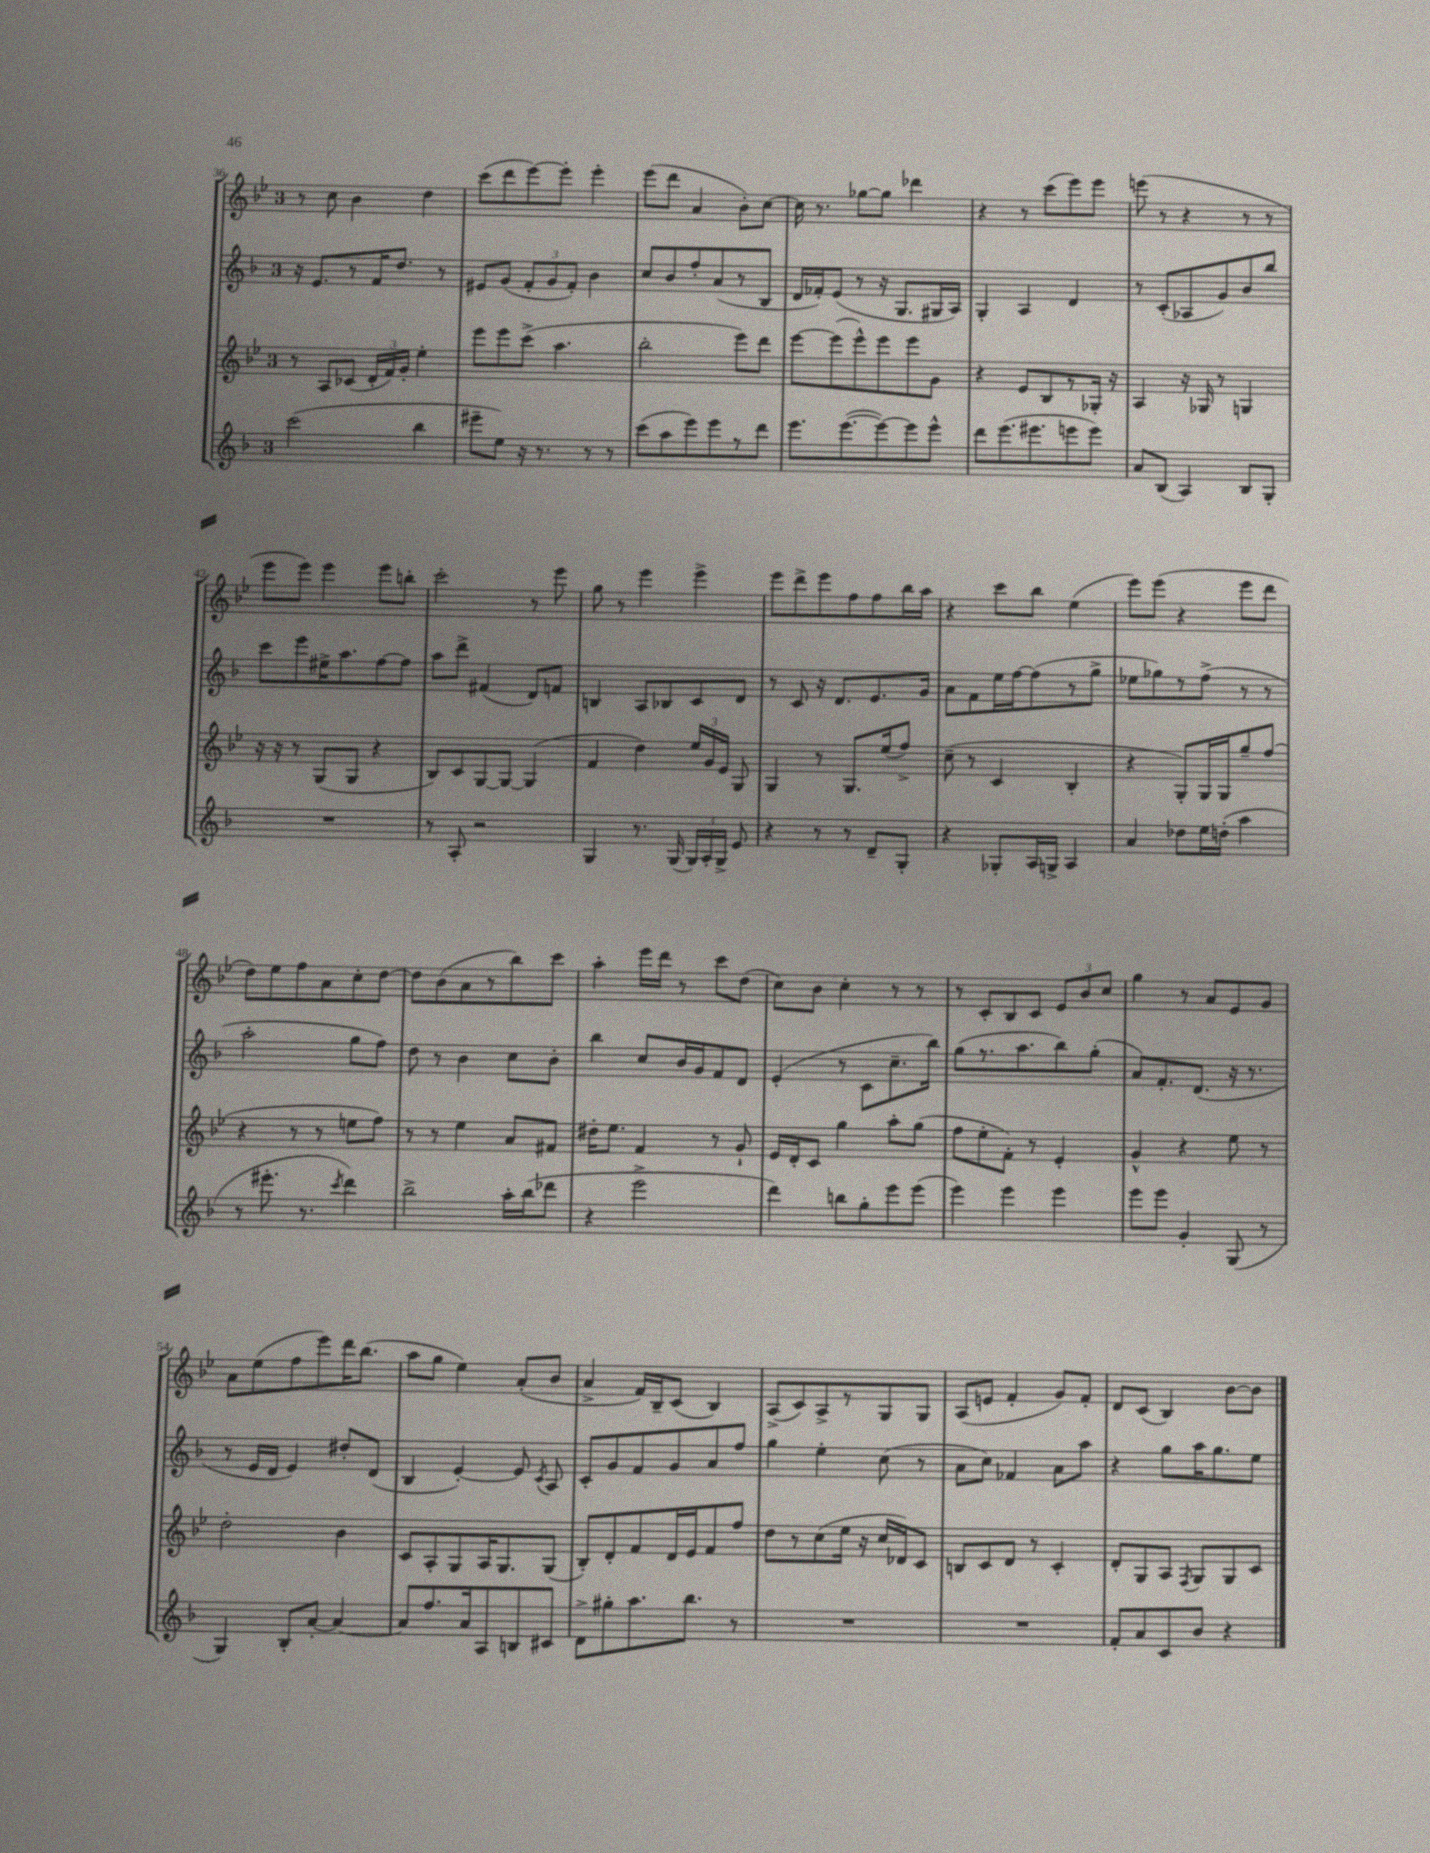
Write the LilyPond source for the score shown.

<<
\new StaffGroup <<
\new Staff = "s0" {
    \clef treble \key bes \major \once \override Staff.TimeSignature.style = #'single-digit \time 3/4
    \autoBeamOff r8 c''8 bes'4 d''4 |
    c'''8[( d'''8 ees'''8~) ees'''8]-. ees'''4-. |
    ees'''8[( d'''8] a'4 bes'8[-.) c''8]~ |
    c''16 r8. ges''8[~ ges''8] des'''4 |
    r4 r8 c'''8[( ees'''8) ees'''8] |
    e'''8( r8 r4 r8 r8 |
    ees'''8[ ees'''8]) ees'''4 ees'''8[ b''8]-. |
    c'''2-. r8 ees'''8 |
    g''8 r8 ees'''4 ees'''4-> |
    ees'''8[ d'''8-> ees'''8 f''8 f''8 bes''16 a''16] |
    r4 c'''8[ bes''8] ees''4( |
    ees'''8[) ees'''8]( r4 ees'''8[ d'''8] |
    d''8[) ees''8 f''8 a'8 c''8-. d''8]~ |
    d''8[ bes'8( a'8 r8 bes''8) c'''8] |
    a''4-. ees'''16[ d'''16] r8 c'''8[ d''8]( |
    c''8[) bes'8] c''4-. r8 r8 |
    r8 c'8[-. bes8 c'8] \tuplet 3/2 { ees'8[ bes'8 c''8] } |
    g''4 r8 a'8[ ees'8 g'8] |
    a'8[ ees''8( f''8 ees'''8) d'''16 bes''8.]( |
    a''8[ g''8] ees''4) a'8[-.( bes'8] |
    a'4-> f'16[) bes16-- c'8]( bes4) |
    a8[->( c'8) a8-> r8 g8 g8] |
    a8[( e'8] f'4-. g'8[) f'8]-. |
    d'8[ c'8]( bes4) bes'8[~ bes'8] \bar "|." |
}
\new Staff = "s1" {
    \clef treble \key f \major \once \override Staff.TimeSignature.style = #'single-digit \time 3/4
    \autoBeamOff r16 e'8.[ r8 f'16 d''8.] r8 |
    eis'8[ g'8]( \tuplet 3/2 { f'8[-. g'8 f'8]-.) } bes'4 |
    c''8[ bes'8 f''8-. a'8( r8 bes8] |
    d'16[ fes'16-.) e'8]( r8 r16 g8.[ gis16 a16]) |
    g4-. a4 d'4 |
    r8 c'8[-.( aes8 g'8) bes'8 bes''8] |
    c'''8[ e'''8 eis''16-> a''8. f''8~ f''8] |
    a''8[ d'''8]-> fis'4( d'8[) f'8] |
    b4 a8[ bes8 c'8 d'8] |
    r8 c'8 r16 d'8.[ e'8. g'16] |
    a'8[ f'8 e''16 f''16~ f''8( r8 g''8]-> |
    ees''8[ ges''8) r8 f''8]->( r8 r8 |
    a''2-. g''8[ f''8]) |
    d''8 r8 bes'4 c''8[ bes'8]-. |
    bes''4 c''8[ bes'16 g'16 f'8 d'8] |
    e'4-.( r8 c'8[ c''8.-- bes''16]) |
    g''8[( r8. a''8. bes''8) g''8]-.( |
    a'8[) f'8.-. d'8.]( r16 r8. |
    r8 e'16[ d'16] e'4) dis''8[-. d'8]( |
    bes4 e'4~-.) e'8 \acciaccatura { c'8 } a8 |
    c'8[-. g'8 f'8 g'8 a'8 f''8] |
    g''4 e''4-. c''8( r8 |
    a'8[ c''8]) fes'4 a'8[ a''8] |
    r4 g''8[ a''16 g''8. e''8] \bar "|." |
}
\new Staff = "s2" {
    \clef treble \key bes \major \once \override Staff.TimeSignature.style = #'single-digit \time 3/4
    \autoBeamOff r8 a8[ ces'8]( \tuplet 3/2 { d'16[-. f'16) g'16]-. } ees''4-. |
    ees'''8[ ees'''8 c'''8]->( a''4. |
    bes''2-. ees'''8[) d'''8] |
    ees'''8[~ ees'''8( ees'''8-^) ees'''8 ees'''8 g'8] |
    r4 ees'8[ bes8 r8 ges16]-. r16 |
    a4 r16 ges16 r8 g4 |
    r16 r16 r8 g8[( g8] r4 |
    bes8[) c'8 g8~ g8]~ g4( |
    f'4 d''4) \tuplet 3/2 { ees''16[ g'16 ees'16] } g8 |
    g4 r8 g8.[ ees''16( f''8]->) |
    c''8--( r8 c'4 bes4-. |
    r4 g8[-.) g16 g16 g''8-- f''8]( |
    r4 r8 r8 e''8[ f''8]) |
    r8 r8 ees''4 a'8[ fis'8] |
    dis''16[-. ees''8.] f'4 r8 g'8-! |
    ees'16[ d'16-. c'8] g''4 a''8[-. g''8]( |
    f''8[ ees''8-. f'8]-.) r8 ees'4-. |
    g'4-^ r4 ees''8 r8 |
    d''2-. bes'4 |
    c'8[ a8-. g8 a16 g8. g8]( |
    bes8[-.) d'8-. f'8 d'16 ees'16 f'8 f''8] |
    d''8[ r8 c''8( ees''16] r16 c''16[ des'16) c'8] |
    b8[ c'8 d'8] r8 c'4-. |
    d'8[-. g8 a8] \acciaccatura { f8 } g8[ g8 c'8] \bar "|." |
}
\new Staff = "s3" {
    \clef treble \key f \major \once \override Staff.TimeSignature.style = #'single-digit \time 3/4
    \autoBeamOff c'''2( bes''4 |
    eis'''8[-- e''8]) r16 r8. r8 r8 |
    c'''8[( a''8 e'''8) e'''8 r8 d'''8] |
    e'''8.[ e'''8.~( e'''8~) e'''8 e'''8]-^ |
    d'''8[ e'''8.( eis'''8. e'''8 e'''8]) |
    a'8[ bes8]( a4) bes8[ g8]-. |
    R2. |
    r8 a8-. r2 |
    g4 r8. g16( \tuplet 3/2 { g16[) a16-. g16]-> } e'8 |
    r4 r8 r8 d'8[-- g8]-. |
    r4 ges8[-. a16 g16]-> a4 |
    a'4 des''8[ e''16 d''16]-.( a''4 |
    r8 eis'''8.-. r8. \acciaccatura { c'''8 } d'''4) |
    bes''2-> a''16[-. bes''16( des'''8] |
    r4 e'''2-> |
    d'''4) b''8[ g''8-. e'''8 e'''8]( |
    e'''4) e'''4 e'''4 |
    e'''8[ e'''8] g'4-. g8( r8 |
    g4) bes8[-. a'8]~-. a'4~ |
    a'8[ f''8. a'16 a8 b8 cis'8] |
    d'8[-> gis''8-. a''8. bes''8.] r8 |
    R2. |
    R2. |
    f'8[-. a'8 c'8 bes'8] r4 \bar "|." |
}
>>
>>
\layout { \context { \Score currentBarNumber = #36 } }
